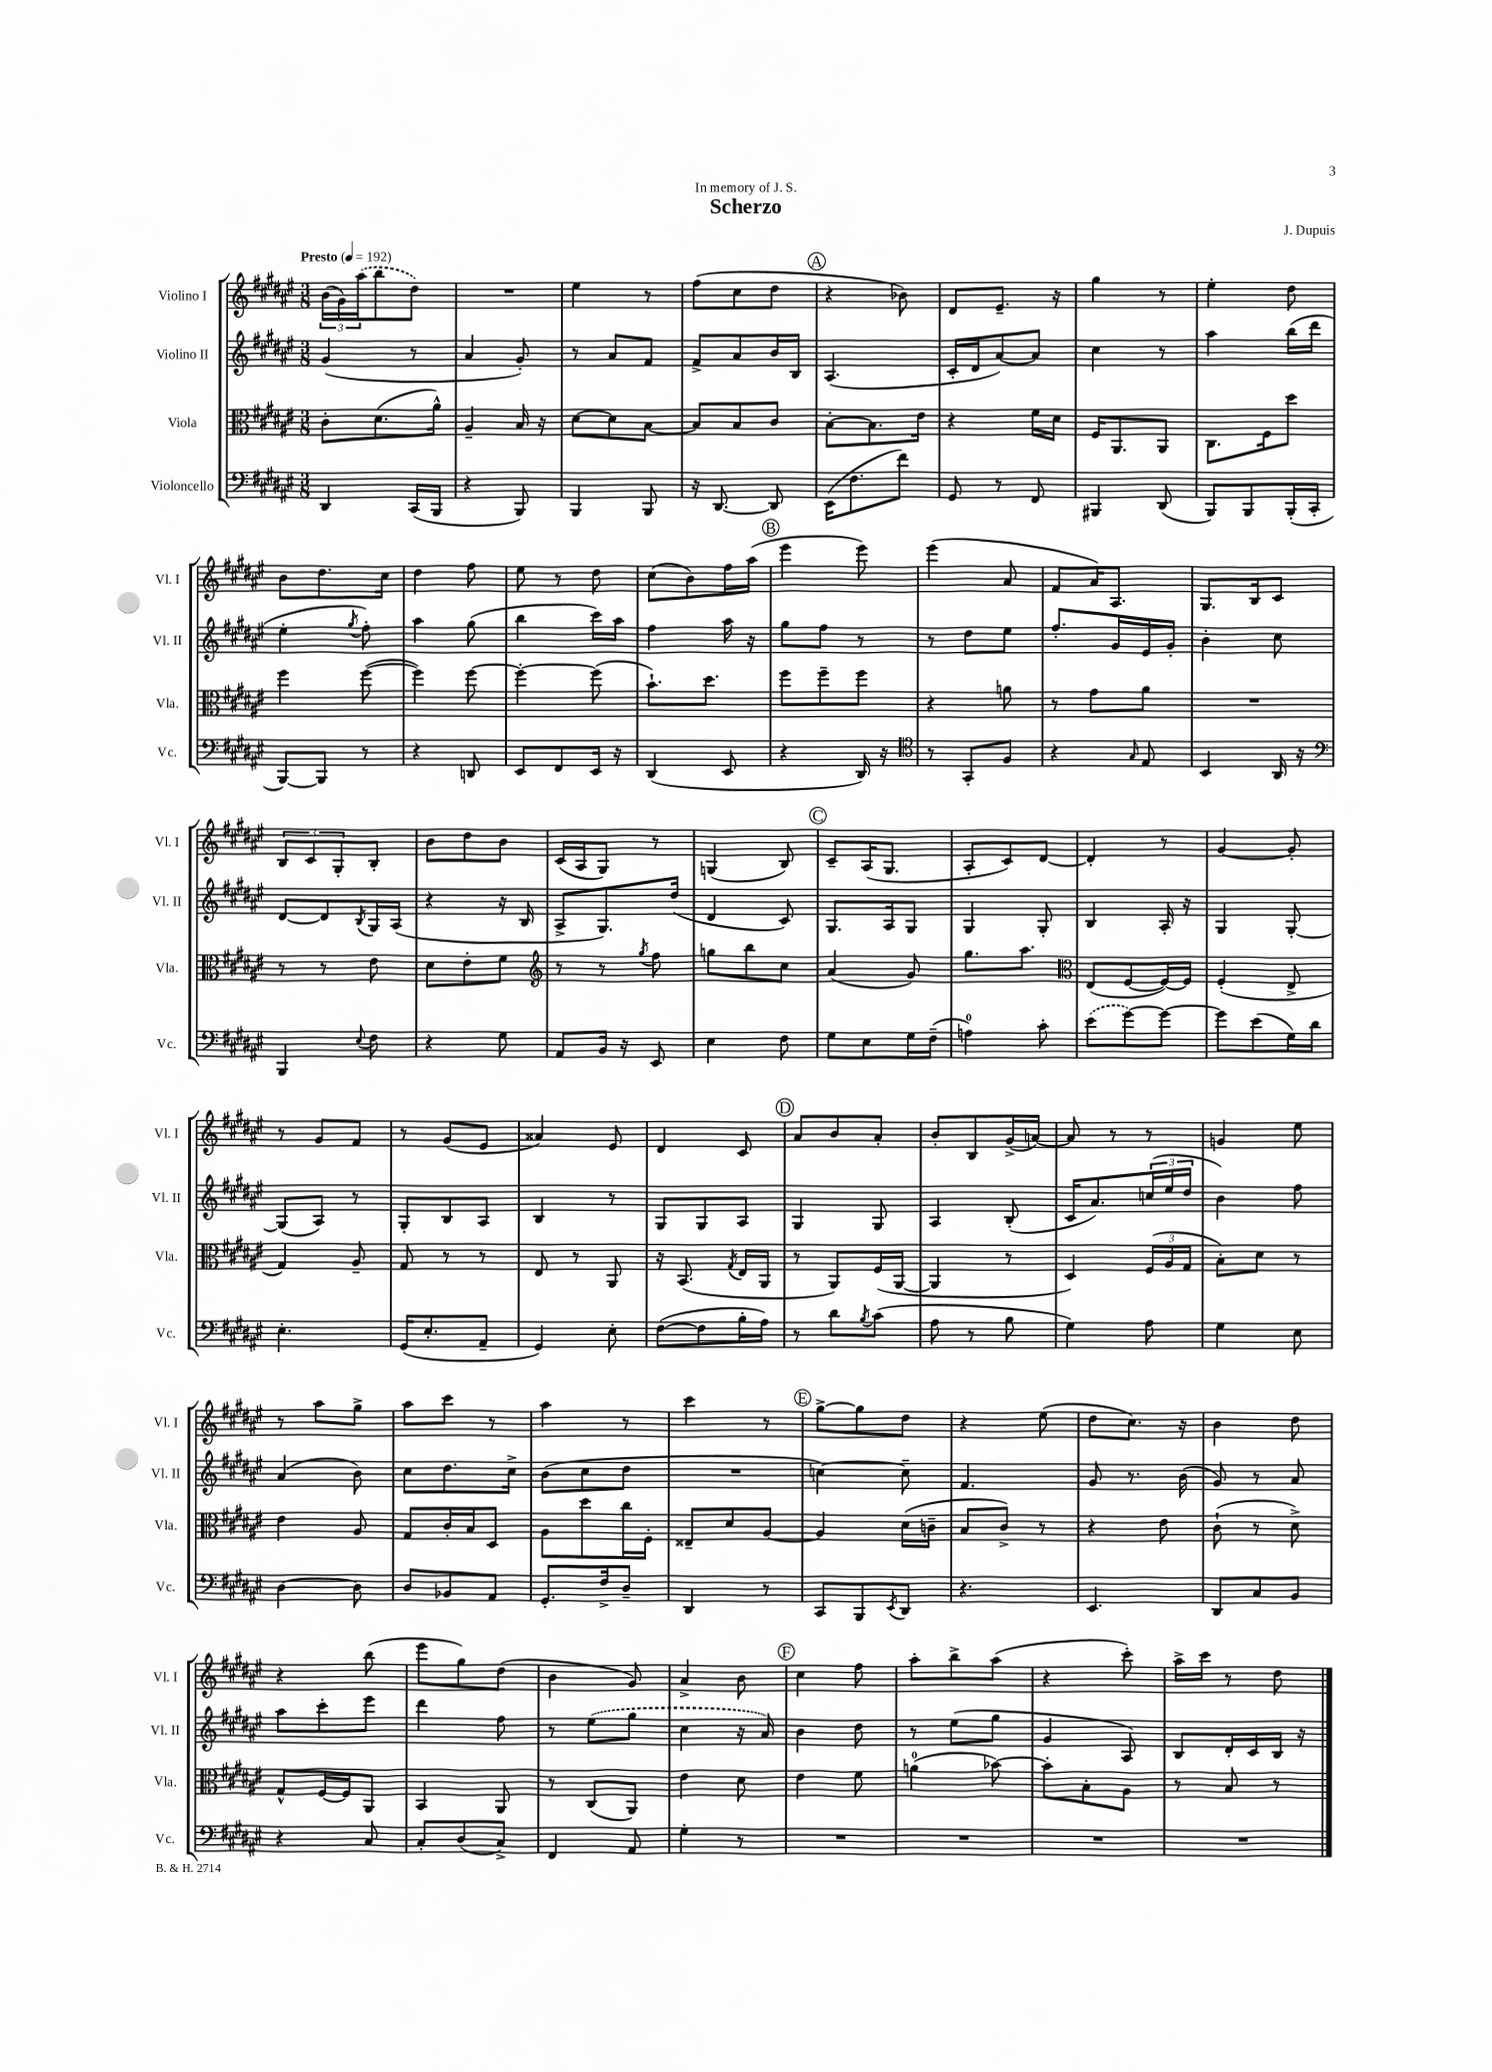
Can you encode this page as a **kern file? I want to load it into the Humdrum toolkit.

**kern	**kern	**kern	**kern
*staff4	*staff3	*staff2	*staff1
*clefF4	*clefC3	*clefG2	*clefG2
*k[f#c#g#d#a#e#]	*k[f#c#g#d#a#e#]	*k[f#c#g#d#a#e#]	*k[f#c#g#d#a#e#]
*M3/8	*M3/8	*M3/8	*M3/8
*MM192	*MM192	*MM192	*MM192
4DD#	8c#'	(4g#	(24b
.	.	.	24g#)
.	.	.	(24aa#
.	(8.d#	.	8bb
(16CC#	.	8r	8dd#)
16BBB	16a#^^)	.	.
=	=	=	=
4r	4A#~	4a#	4.r
8BBB)	16B	8g#')	.
.	16r	.	.
=	=	=	=
4BBB	[8d#	8r	4ee#
.	8d#]	8a#	.
8BBB	[8B	8f#	8r
=	=	=	=
16r	8B]	8f#^	(8ff#
[8.DD#	.	.	.
.	8B	8a#	8cc#
8DD#]	8c#	16b	8dd#
.	.	16B	.
=	=	=	=
(16EE#	[8B'	(4.A#	4r
8.F#	.	.	.
.	8.B]	.	.
8f#)	.	.	8b-)
.	16e#	.	.
=	=	=	=
8GG#	4r	16c#'	8d#
.	.	16d#	.
8r	.	[8a#)	8.e#~
8FF#	16f#	8a#]	.
.	16d#	.	16r
=	=	=	=
4BBB#	16F#	4cc#	4gg#
.	8.AA#	.	.
(8DD#	8AA#	8r	8r
=	=	=	=
8BBB)	8.C#	4aa#	4ee#'
8BBB	.	.	.
.	16F#	.	.
(16BBB'	8dd#	(16bb	8dd#
16CC#'	.	16ddd#	.
=	=	=	=
[8BBB)	4ff#	4ee#'	8b
8BBB]	.	.	8.dd#
.	.	8qgg#	.
8r	([8ff#	8ff#')	.
.	.	.	16cc#
=	=	=	=
4r	4ff#])	4aa#	4dd#
8DD	[8ff#	(8gg#	8ff#
=	=	=	=
8EE#	4ff#'_	4bb	8ee#
8FF#	.	.	8r
16EE#	(8ff#]	16ccc#)	8dd#
16r	.	16aa#	.
=	=	=	=
(4DD#	8.b`)	4ff#	(8cc#
.	.	.	8b)
.	8.dd#	.	.
8EE#	.	16aa#	16ff#
.	.	16r	(16aa#
=	=	=	=
4r	8ff#	8gg#	4eee#
.	8ff#~	8ff#	.
16DD#)	8ff#	8r	8eee#)
16r	.	.	.
=	=	=	=
*clefC4	*	*	*
8r	4r	8r	(4eee#
8GG#'	.	8dd#	.
8F#	8a	8ee#	8a#
=	=	=	=
4r	8r	8.ff#'	8f#
.	8g#	.	16a#)
.	.	16g#	8.A#
16qqG#	.	.	.
8E#	8a#	16e#	.
.	.	16g#'	.
=	=	=	=
4BB	4.r	4b'	8.G#
.	.	.	16B
16AA#	.	8cc#	8c#
16r	.	.	.
=	=	=	=
*clefF4	*	*	*
4BBB	8r	[8d#	12B
.	.	.	12c#
.	8r	8d#]	.
.	.	.	12G#'
8qqE#	.	8qB	.
8F#	8e#	16G#	8B'
.	.	(16A#	.
=	=	=	=
4r	8d#	4r	8b
.	8e#'	.	8dd#
8G#	8f#	16r	8b
.	.	16B	.
=	=	=	=
*	*clefG2	*	*
8AA#	8r	8A#^	(16c#
.	.	.	16A#
16BB	8r	8.G#)	8G#)
16r	.	.	.
.	8qgg#	.	.
8EE#	8ff#	.	8r
.	.	(16dd#	.
=	=	=	=
4E#	8gg	4d#	(4G
.	8bb	.	.
8F#	8cc#	8c#)	8B)
=	=	=	=
8G#	(4a#	8.G#	8c#~
8E#	.	.	(16A#
.	.	16A#	8.G#
16G#	8g#)	8G#	.
(16F#~	.	.	.
=	=	=	=
4A)	8.gg#	4G#	8A#'
.	.	.	8c#)
.	8.aa#	.	.
8c#'	.	8G#'	[8d#
=	=	=	=
*	*clefC3	*	*
(8e#	(8E#	4B	4d#']
[8g#)	[8F#	.	.
8g#_	16F#_)	16A#'	8r
.	16F#]	16r	.
=	=	=	=
8g#]	(4F#'	4G#	[4g#
(8e#	.	.	.
16G#)	8E#^	[8G#'	8g#']
16d#	.	.	.
=	=	=	=
4.E#'	4G#)	(8G#]	8r
.	.	8A#)	8g#
.	8A#~	8r	8f#
=	=	=	=
(16GG#	8G#	8G#'	8r
8.E#'	.	.	.
.	8r	8B	(8g#
8AA#~	8r	8A#	8e#
=	=	=	=
4GG#)	8E#	4B	4a##)
.	8r	.	.
8E#'	8AA#	8r	8e#
=	=	=	=
([8F#	16r	8G#	4d#
.	(8.BB	.	.
8F#]	.	8G#	.
.	8qG#	.	.
16B'	16E#	8A#	8c#
16A#)	16AA#	.	.
=	=	=	=
8r	8r	4G#	8a#
8d#	8AA#)	.	8b
8qB	.	.	.
(8c#	(16F#	8G#	8a#'
.	[16AA#	.	.
=	=	=	=
8A#	4AA#]	4A#	8b'
8r	.	.	8B
8B	8r	(8B'	(16g#^
.	.	.	[16a)
=	=	=	=
4G#)	4D#)	16c#	8a]
.	.	8.a#)	.
.	.	.	8r
8A#	(24F#	(24cc	8r
.	24A#	24ee#	.
.	24G#	24dd#	.
=	=	=	=
4G#	8B')	4b)	4g
.	8d#	.	.
8E#	8r	8ff#	8ee#
=	=	=	=
[4D#	4e#	(4a#	8r
.	.	.	8aa#
8D#]	8A#	8b)	8gg#^
=	=	=	=
8D#	8G#	8cc#	8aa#
8BB-	16c#'	8.dd#	8ccc#
.	16B	.	.
8AA#	8D#	.	8r
.	.	16cc#^	.
=	=	=	=
8.GG#'	8A#	(8b	4aa#
.	8dd#	8cc#	.
16F#^	.	.	.
8D#~	16cc#	8dd#	8r
.	16F#'	.	.
=	=	=	=
4DD#	8E##~	4.r	4ccc#
.	8d#	.	.
8r	[8A#	.	8r
=	=	=	=
8CC#	4A#]	[4cc)	[8gg#^
8BBB	.	.	8gg#]
8qEE#	.	.	.
8DD#	(16d#	8cc~]	8dd#
.	16c~	.	.
=	=	=	=
4.r	8B	4.f#	4r
.	8c#^)	.	.
.	8r	.	(8ee#
=	=	=	=
4.EE#	4r	8g#	8dd#
.	.	8.r	8.cc#)
.	8e#	.	.
.	.	(16b	16r
=	=	=	=
8DD#	(8c#`	8g#)	4b
8C#	8r	8r	.
8BB	8d#^)	8a#	8dd#
=	=	=	=
4r	8G#^^	8aa#	4r
.	[16F#	8ccc#'	.
.	16F#]	.	.
8C#	8AA#	8eee#	(8bb
=	=	=	=
8C#'	4BB	4ddd#	8eee#
(8D#	.	.	8gg#)
8C#^)	8AA#	8ff#	(8dd#
=	=	=	=
4FF#	8r	8r	4b
.	(8C#	(8ee#	.
8AA#	8AA#)	8gg#	8g#)
=	=	=	=
4G#'	4e#	4cc#	4a#^
8r	8d#	16r	8b
.	.	16a#)	.
=	=	=	=
4.r	4e#	4b	4cc#
.	8f#	8dd#	8ff#
=	=	=	=
4.r	(4a	8r	8aa#'
.	.	(8ee#	8bb^
.	[8b-)	8gg#	(8aa#
=	=	=	=
4.r	8b-']	4g#	4r
.	8B'	.	.
.	8A#	8A#)	8ccc#')
=	=	=	=
4.r	8r	8B	16aa#^
.	.	.	16ccc#
.	8B	16d#'	8r
.	.	16c#	.
.	8r	16B	8dd#
.	.	16r	.
==	==	==	==
*-	*-	*-	*-
